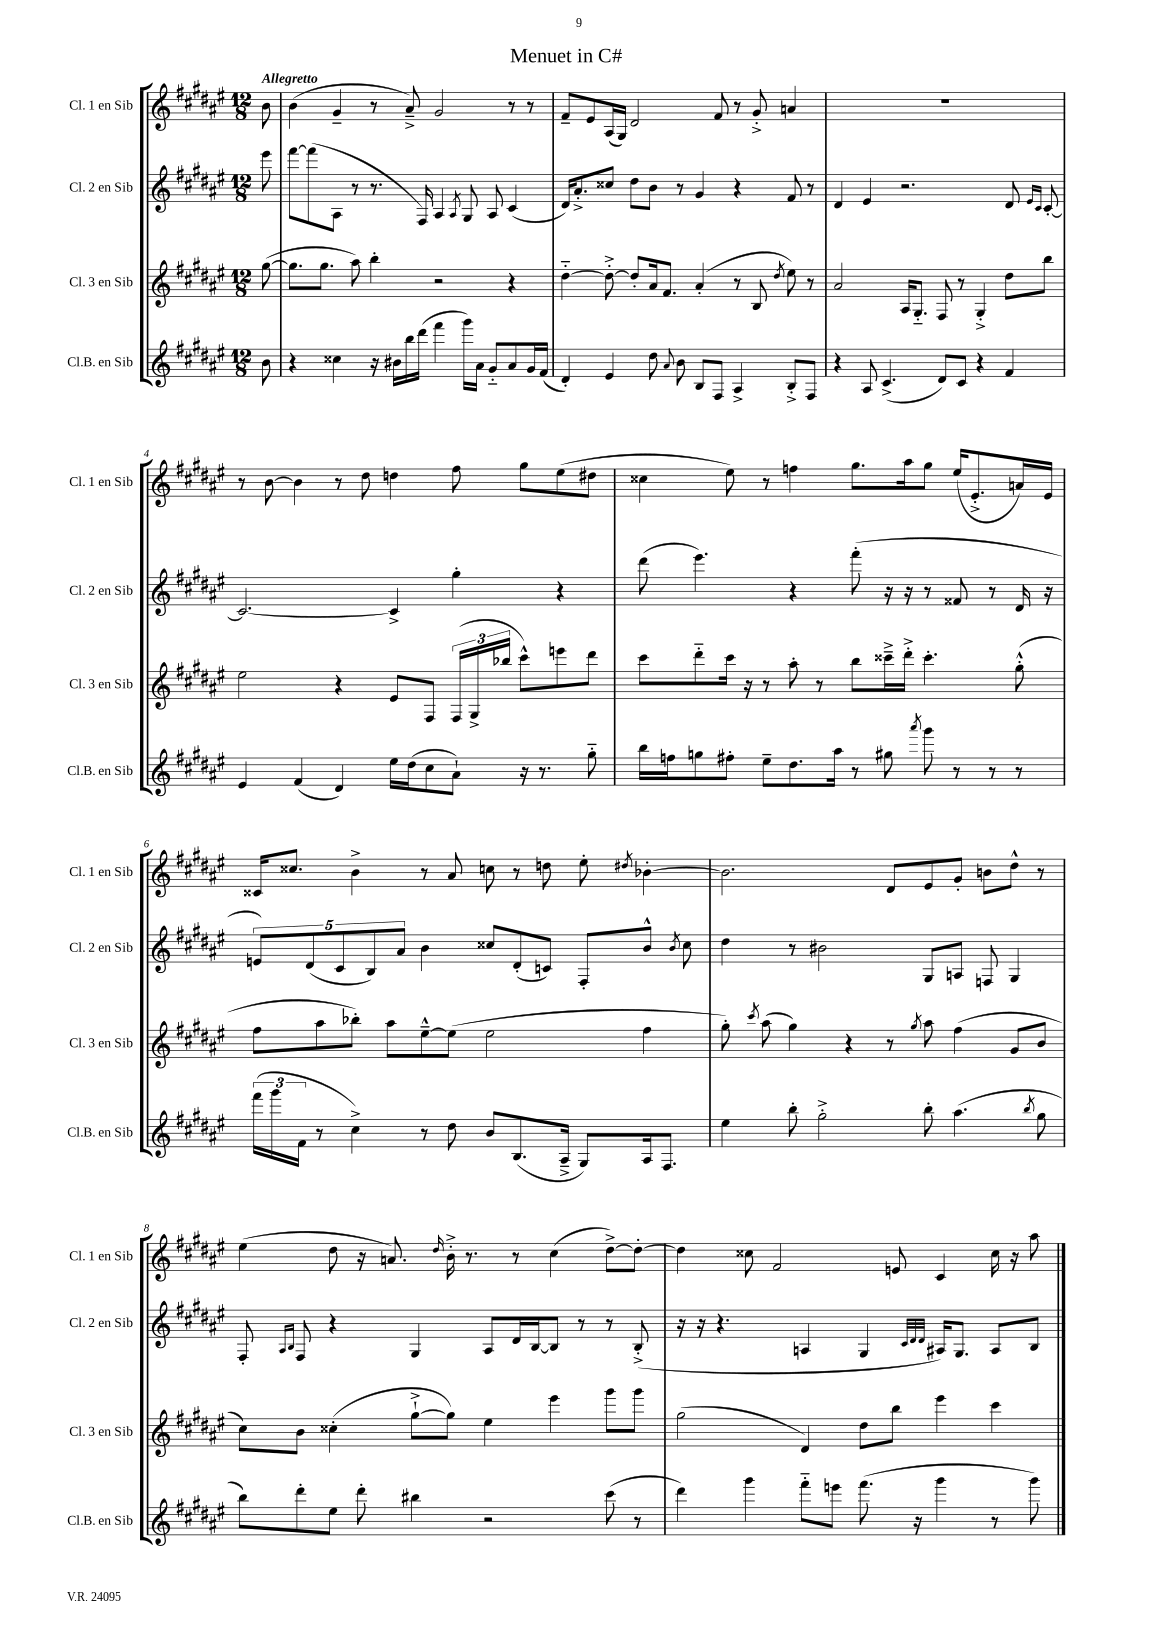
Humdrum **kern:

**kern	**kern	**kern	**kern
*staff4	*staff3	*staff2	*staff1
*clefG2	*clefG2	*clefG2	*clefG2
*k[f#c#g#d#a#e#]	*k[f#c#g#d#a#e#]	*k[f#c#g#d#a#e#]	*k[f#c#g#d#a#e#]
*M12/8	*M12/8	*M12/8	*M12/8
8b	([8gg#	8eee#	8b
=	=	=	=
4r	8.gg#]	[8fff#	(4b
.	.	(8fff#]	.
.	8.gg#	.	.
4cc##	.	8A#	4g#~
.	8aa#)	8r	.
16r	4bb'	8.r	8r
16b#	.	.	.
16bb	.	.	8a#~^)
(16ddd#	.	16F#)	.
4fff#	2r	4A#	2g#
.	.	8qA#	.
16ggg#)	.	8G#	.
16a#	.	.	.
8g#'~	.	8A#	.
8a#	4r	(4c#	8r
16g#	.	.	8r
(16f#	.	.	.
=	=	=	=
4d#')	[4dd#'~	16d#)	8f#~
.	.	8.a#'^	.
.	.	.	8e#
4e#	8dd#'^_	8cc##	(16A#
.	.	.	16G#)
.	8dd#']	8dd#	2d#
8dd#	16a#	8b	.
.	8.f#	.	.
8qqa#	.	.	.
8b	.	8r	.
8B	(4a#'	4g#	.
8F#	.	.	8f#
4A#^	8r	4r	8r
.	8B	.	8g#'^
.	8qdd#	.	.
8B'^	8ee#)	8f#	4a
8F#	8r	8r	.
=	=	=	=
4r	2a#	4d#	1.r
8A#	.	4e#	.
(4.c#^	.	.	.
.	16A#	2.r	.
.	8.G#'~	.	.
8d#)	8F#	.	.
8c#	8r	.	.
4r	4G#'^	.	.
4f#	8dd#	8d#	.
.	.	16qqe#	.
.	.	16qqc#	.
.	8bb	[8c#'	.
=	=	=	=
4e#	2ee#	2.c#_	8r
.	.	.	[8b
(4f#	.	.	4b]
4d#)	4r	.	8r
.	.	.	8dd#
16ee#	8e#	4c#^]	4dd
(16dd#	.	.	.
8cc#	8F#	.	.
8a#`)	(24F#	4gg#'	8ff#
.	24G#^	.	.
.	24bb-	.	.
16r	8ccc#^^)	.	8gg#
8.r	.	.	.
.	8eee	4r	(8ee#
8gg#'~	8ddd#	.	8dd#
=	=	=	=
16bb	8ccc#	(8ddd#	4cc##
16ff	.	.	.
8gg	8ddd#'~	4.eee#)	.
8ff#'	16ccc#	.	8ee#)
.	16r	.	.
8ee#~	8r	.	8r
8.dd#	8aa#'	4r	4ff
.	8r	.	.
16aa#	.	.	.
8r	8bb	(8fff#'	8.gg#
8gg#	16ccc##~^	16r	.
.	16ddd#'^	16r	16aa#
8qaaa#	.	.	.
8ggg#	4.ccc##'	8r	8gg#
8r	.	8f##	(16ee#
.	.	.	8.e#'^
8r	.	8r	.
8r	(8gg#'^^	16d#	16a)
.	.	16r	16e#
=	=	=	=
(24fff#	8ff#	10e)	16c##
24ggg#	.	.	.
.	.	.	8.cc##
24f#	.	.	.
.	.	(10d#	.
8r	8aa#	.	.
.	.	10c#	.
4cc#^)	8bb-')	.	4b^
.	.	10B)	.
.	8aa#	.	.
.	.	10a#	.
8r	[8ee#~^^	4b	8r
8dd#	(8ee#]	.	8a#
8b	2ee#	8cc##	8cc
(8.B	.	(8d#'	8r
.	.	8c)	8dd
16A#~^	.	.	.
8G#)	.	8F#'	8ee#'
.	.	.	8qdd#
16A#	4ff#	8b^^	[4b-'
8.F#	.	.	.
.	.	8qb	.
.	.	8cc##	.
=	=	=	=
4ee#	8gg#')	4dd#	2.b-]
.	8qccc#	.	.
.	(8aa#	.	.
8bb'	4gg#)	8r	.
2gg#'^	.	2b#	.
.	4r	.	.
.	8r	.	8d#
.	8qgg#	.	.
8bb'	8aa#	8G#	8e#
(4.aa#	(4ff#	8A	8g#'
.	.	8F	8b
.	8g#	4G#	8dd#^^
8qbb	.	.	.
8gg#	8b	.	8r
=	=	=	=
8bb)	8cc#)	8F#'	(4ee#
.	.	16qqA#	.
.	.	16qqB	.
8ddd#'	8b	8F#	.
8ee#	(4cc##'	4r	8dd#
8ddd#'	.	.	16r
.	.	.	8.a)
4bb#	[8gg#`^	4G#	.
.	.	.	16qqdd#
.	8gg#])	.	16b'^
.	.	.	8.r
2r	4ee#	8A#	.
.	.	16d#	8r
.	.	[16B	.
.	4eee#	8B]	(4cc#
.	.	8r	.
(8ccc#	8ggg#	8r	[8dd#^)
8r	8ggg#	(8B'^	8dd#'_
=	=	=	=
4ddd#)	(2gg#	16r	4dd#]
.	.	16r	.
.	.	4.r	.
4ggg#	.	.	8cc##
.	.	.	2f#
8fff#'~	4d#)	4A	.
8eee	.	.	.
(8.fff#	8dd#	4G#	.
.	8bb	.	8e
16r	.	.	.
.	.	32qqc#	.
.	.	32qqd#	.
.	.	32qqd#	.
4ggg#	4eee#	16A#)	4c#
.	.	8.G#	.
8r	4ccc#	8A#	16cc##
.	.	.	16r
8ggg#)	.	8B	8aa#
==	==	==	==
*-	*-	*-	*-
